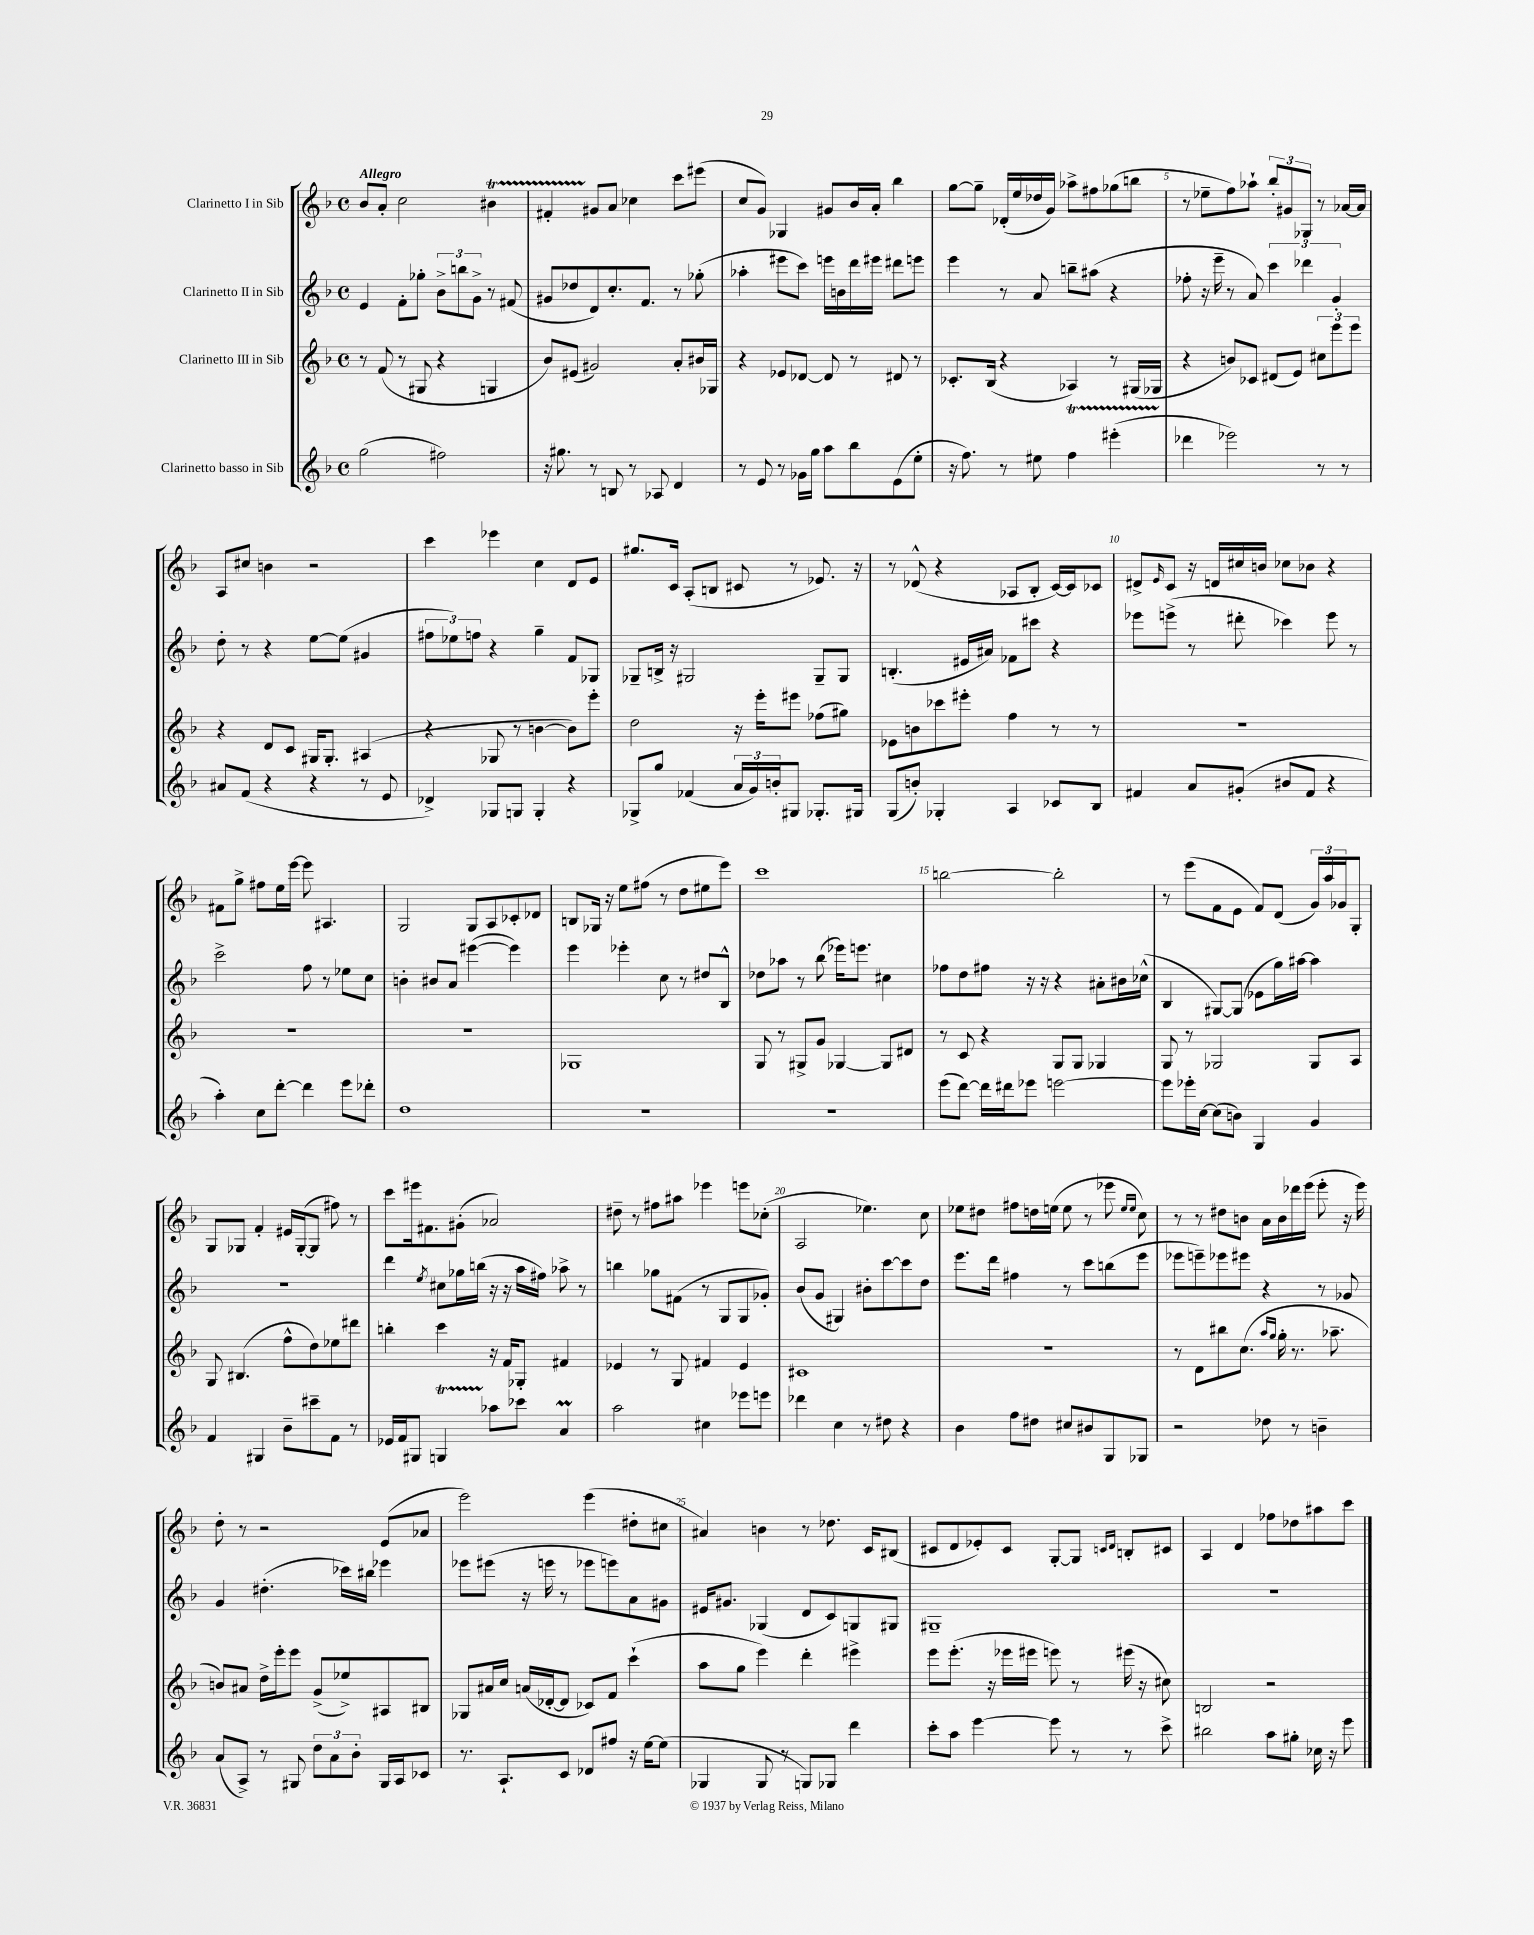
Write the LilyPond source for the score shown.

<<
\new StaffGroup <<
\new Staff = "s0" \with { instrumentName = "Clarinetto I in Sib" } {
    \clef treble \key f \major \defaultTimeSignature \time 4/4 \tempo "Allegro"
    bes'8 a'8-. c''2 bis'4\startTrillSpan |
    fis'4-. gis'8\stopTrillSpan a'8 ces''4 c'''8 eis'''8( |
    c''8 g'8) ges4 gis'8 bes'16 a'16-. bes''4 |
    g''8~ g''8-- des'16-.( e''16 des''16 g'16) aes''8-> fis''8 ges''8( b''8 |
    r8 ees''8-- f''8) aes''8-! \tuplet 3/2 { bes''8-. gis'8 ges8 } r8 aes'16~ aes'16 |
    a8 cis''8 b'4 r2 |
    c'''4 ees'''4 c''4 d'8 e'8 |
    gis''8. c'16 a8-.( b8 cis'8 r8 ees'8.) r16 |
    r8 des'8-^( r4 aes8 bes8-. c'16~) c'16 ces'8 |
    dis'8-> \grace { e'16 } c'8 r16 d'16 cis''16 b'16 ces''8 bes'8 r4 |
    fis'8 g''8-> fis''8 e''16 e'''16~ e'''8 ais4. |
    g2 g8 a8 ces'8-. des'8 |
    b8 ges16 r16 e''8 fis''8( r8 d''8 eis''8 e'''8) |
    c'''1 |
    b''2~ b''2-. |
    r8 e'''8( f'8 e'8 f'8) d'8( \tuplet 3/2 { g'16) a''16 ges'16 } g8-. |
    g8 ges8 f'4-. eis'16 ges16~-.( ges8 fis''8) r8 |
    c'''8 eis'''16 fis'8. gis'8-.( aes'2) |
    dis''8-- r8 fis''8 ais''8 ees'''4 e'''8 ces''8-.( |
    a2 ees''4.) c''8 |
    ees''8 dis''8 fis''8 d''16 e''16( e''8 r8 ees'''8 \grace { e''16 e''16 } c''8) |
    r8 r8 dis''8 b'8 a'16 b'16 des'''16 e'''16( e'''8-. r16 e'''16) |
    d''8-. r8 r2 e'8( aes'8 |
    e'''2) e'''4( dis''8-. cis''8 |
    ais'4) b'4 r8 des''8. c'16 bis8( |
    cis'8 d'8 ees'8-.) cis'8 g8~-. g8 \grace { c'16 d'16 } b8-. cis'8 |
    a4 d'4 fes''8 des''8 ais''8 c'''8 \bar "|." |
}
\new Staff = "s1" \with { instrumentName = "Clarinetto II in Sib" } {
    \clef treble \key f \major \defaultTimeSignature \time 4/4
    e'4 f'8-. ges''8-. \tuplet 3/2 { bes'8-> b''8 g'8-> } r8 fis'8( |
    gis'8 des''8 d'8) c''8.-. f'8. r8 ges''8-.( |
    aes''4-. eis'''8 c'''8) e'''16 b'16 d'''16 eis'''16 dis'''8 e'''8 |
    e'''4 r8 a'8 b''8-- ais''8( r4 |
    fes''8-. r16 e'''16-- r8 a'8) \tuplet 3/2 { c'''4 des'''4 g'4-. } |
    d''8-. r8 r4 e''8~ e''8( gis'4 |
    \tuplet 3/2 { fis''8 ees''8) f''8 } r4 g''4-- f'8 ges8 |
    ges8-- b16-> r16 gis2 gis8-- gis8 |
    b4.-.( eis'16 ais'16) fes'8 cis'''8 r4 |
    ees'''8 e'''8->( r8 dis'''8-. ces'''4) e'''8 r8 |
    c'''2-> f''8 r8 ees''8 c''8 |
    b'4-. bis'8 a'8 eis'''4~( eis'''4) |
    e'''4 ees'''4-. c''8 r8 dis''8 bes8-^ |
    des''8 aes''8 r8 bes''8( ees'''16) e'''8. cis''4 |
    fes''8 d''8 fis''8 r16 r16 r4 ais'8-. bis'16 ces''16-^( |
    bes4 gis8~) gis8( ees'8 g''16) ais''16~ ais''4 |
    R1 |
    d'''4 \acciaccatura { e''8 } cis''8 ges''16 b''16( r16 r16 a''16 fis''16) aes''8-> r8 |
    b''4 ges''8 fis'8( r8 g8 g8 ges'8-.) |
    bes'8( g'8 gis4) bis'8-. c'''8~ c'''8 d''8 |
    e'''8. d'''16 fis''4 r8 c'''8 b''8( e'''8 |
    ees'''8 e'''8--) ees'''8 eis'''8 r4 r8 ges'8 |
    g'4 dis''4.-.( ces'''16) bis''16 ees'''4 |
    ees'''8 eis'''8( r16 e'''16 r8 ees'''8 e'''8) a'8 gis'8 |
    eis'16 gis'8. ges4( d'8 c'8) g8 gis8 |
    gis1-- |
    R1 \bar "|." |
}
\new Staff = "s2" \with { instrumentName = "Clarinetto III in Sib" } {
    \clef treble \key f \major \defaultTimeSignature \time 4/4
    r8 f'8( r8 gis8 r4 g4 |
    bes'8) eis'8( gis'2) a'8-. bis'16 ges16 |
    r4 ees'8 des'8~ des'8 r8 dis'8 r8 |
    ces'8.-. bes16( r4 aes4) r8 gis16( ges16 |
    r4 b'8) ces'8 dis'8( e'8) \tuplet 3/2 { cis''8 e'''8 e'''8 } |
    r4 d'8 c'8 gis16 gis8.-. ais4( |
    r4 ges8 r8 b'4~ b'8) e'''8-. |
    d''2 r16 e'''16-. eis'''8 fes''8( gis''8) |
    ees'8 b'8 ces'''8 eis'''8-. f''4 r8 r8 |
    R1 |
    R1 |
    R1 |
    ges1 |
    g8 r8 gis8-> g'8 ges4~ ges8 dis'8 |
    r8 c'8 r4 g8 g8 ges4 |
    g8 r8 ges2 ges8 a8 |
    g8 bis4.( f''8-^ d''8) ees''8 dis'''8 |
    b''4-. c'''4 r16 f'16 ges8-. fis'4 |
    ees'4 r8 g8 fis'4 ees'4 |
    cis'1 |
    r1 |
    r8 d'8 bis''8 c''8.( \grace { a''16 g''16 } g''16-. r8. aes''8.-- |
    b'8) ais'8 d''16-> e'''16-. e'''8 g'8->( ees''8->) ais8 bis8 |
    ges8 ais'16 c''16 a'16( des'16~-. des'8 ces'8) f'8 c'''4-!( |
    a''8 g''8 e'''4) d'''4-. eis'''4-> |
    e'''8 e'''8.-.( r16 ees'''16 eis'''16 e'''8) r8 eis'''16( r16 cis''8) |
    b2 r2 \bar "|." |
}
\new Staff = "s3" \with { instrumentName = "Clarinetto basso in Sib" } {
    \clef treble \key f \major \defaultTimeSignature \time 4/4
    g''2( fis''2) |
    r16 gis''8. r8 b8 r8 aes8 d'4 |
    r8 e'8 r8 ges'16 g''16 a''8 bes''8 e'8( e''8-. |
    r16 f''8.) r8 eis''8 f''4\startTrillSpan eis'''4-.( |
    des'''4\stopTrillSpan ees'''2) r8 r8 |
    ais'8 f'8( r4 r4 r8 e'8 |
    des'4->) ges8 g8 g4-. r4 |
    ges8-> g''8 fes'4( \tuplet 3/2 { a'16 g'16) b'16-. } gis8 ges8.-. gis16 |
    g8( b'8-.) ges4-. a4 ces'8 bes8 |
    fis'4 a'8 gis'8-.( bis'8 fis'8 r4 |
    a''4-.) c''8 d'''8~-. d'''4 e'''8 des'''8-. |
    d''1 |
    R1 |
    R1 |
    e'''8( d'''8~) d'''16 dis'''16 ees'''8 e'''2~ |
    e'''8 ees'''16-. c''16~ c''8( b'8) g4 g'4 |
    f'4 gis4 bes'8-- cis'''8-- f'8 r8 |
    ees'16 f'16 gis8 g4\startTrillSpan aes''8\stopTrillSpan ces'''8 a'4\prall |
    a''2 cis''4 ees'''8 e'''8 |
    des'''4 c''4 r8 dis''8 r4 |
    bes'4 f''8 dis''8 cis''8 bis'8 g8 ges8 |
    r2 des''8 r8 b'4-- |
    a'8( a8->) r8 gis8 \tuplet 3/2 { d''8 a'8 bes'8-. } gis16 a16 ces'8 |
    r8. a8.-! c'8 des'8 fis''8 r16 e''16~ e''8( |
    ges4 ges8 r8 g8) ges8 d'''4 |
    c'''8-. a''8 e'''4~ e'''8 r8 r8 c'''8-> |
    bis''2 a''8 gis''8-. ces''16 r16 e'''8 \bar "|." |
}
>>
>>
\layout { \context { \Score \override BarNumber.break-visibility = ##(#f #t #t) barNumberVisibility = #(every-nth-bar-number-visible 5) } }
